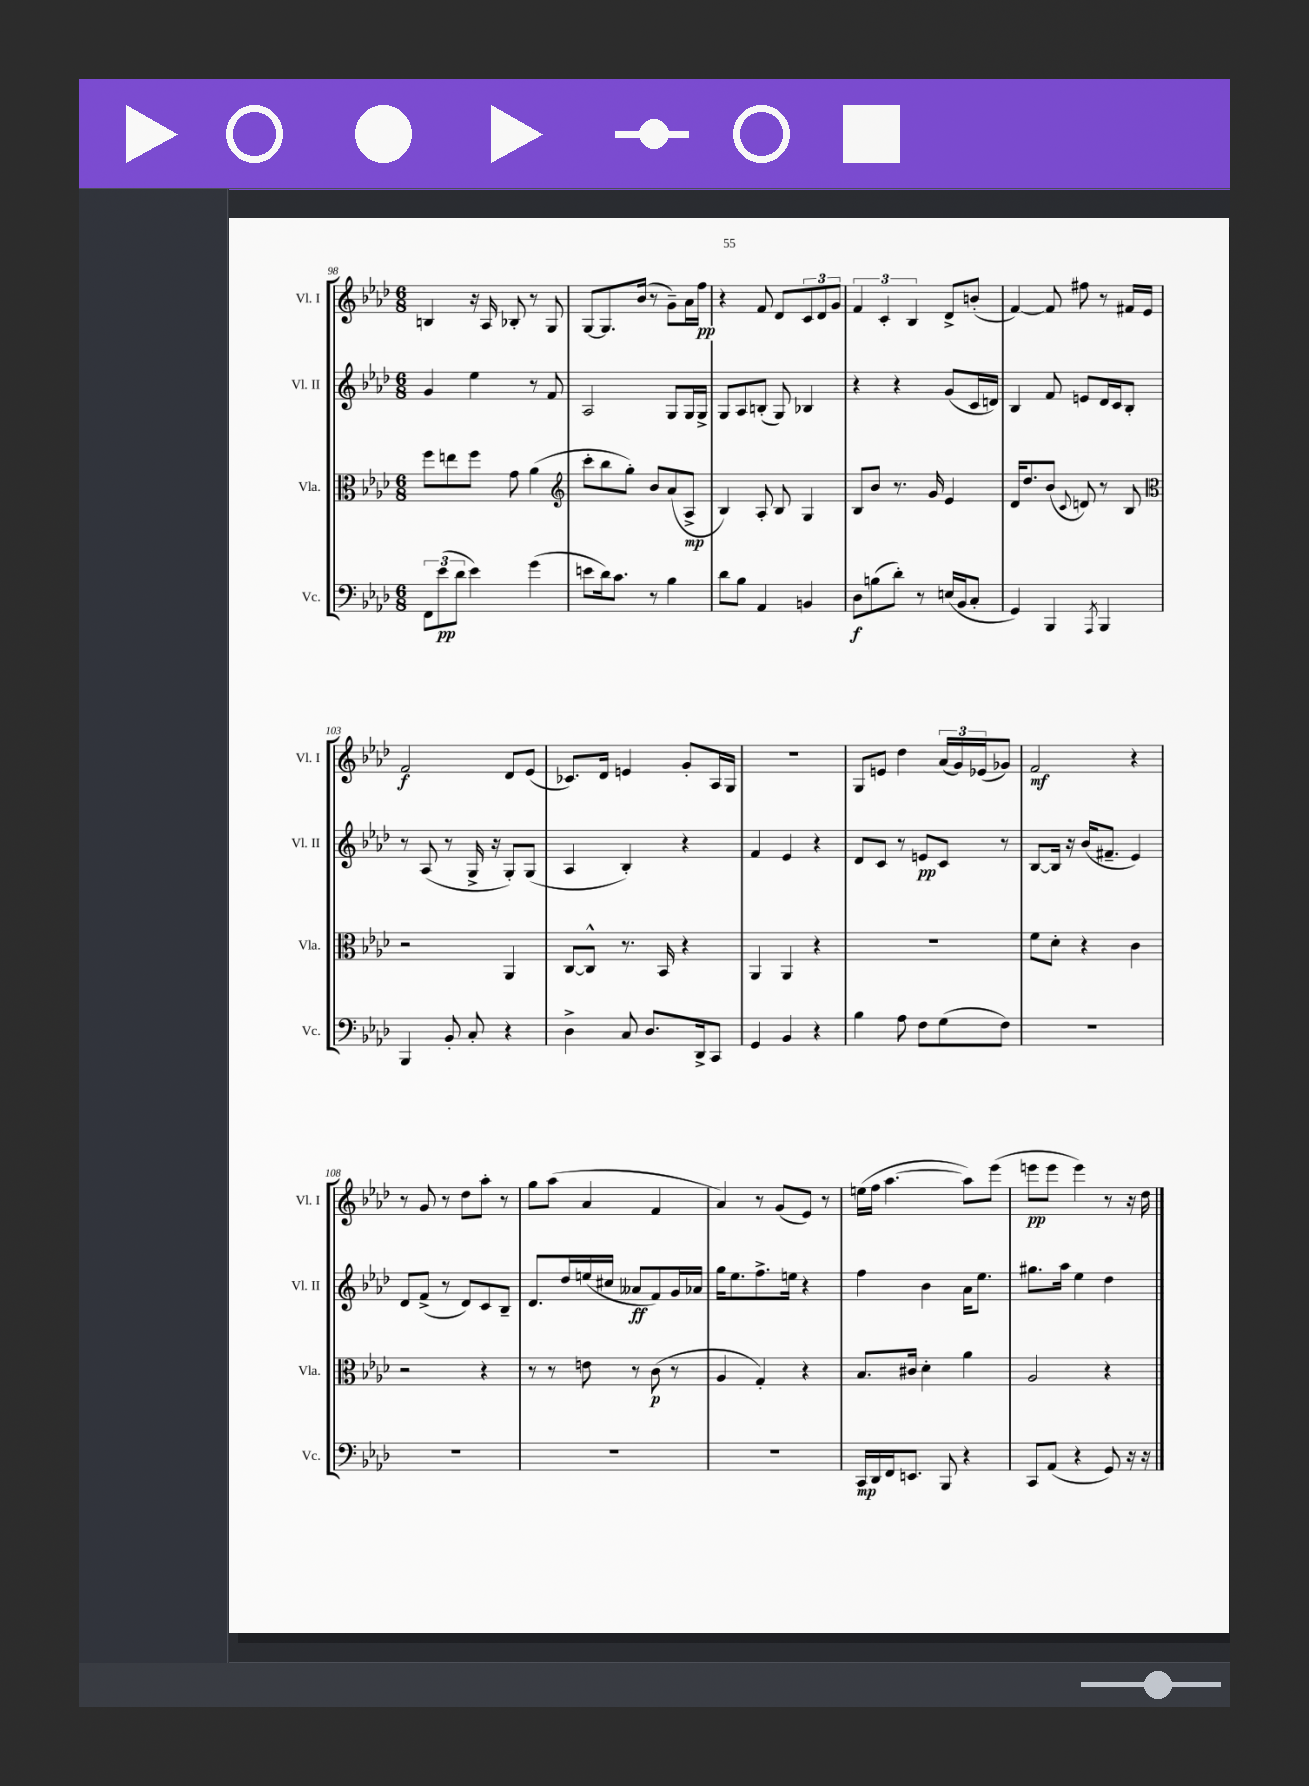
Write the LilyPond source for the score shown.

<<
\new StaffGroup <<
\new Staff = "s0" \with { instrumentName = "Vl. I" shortInstrumentName = "Vl. I" } {
    \clef treble \key aes \major \numericTimeSignature \time 6/8
    b4 r16 aes16 bes8-. r8 g8 |
    g8~ g8. bes'16( r8 g'8--) aes'16 f''16\pp |
    r4 f'8 des'8 \tuplet 3/2 { c'8 des'8 g'8 } |
    \tuplet 3/2 { f'4 c'4-. bes4 } des'8-> b'8-.( |
    f'4~) f'8 fis''8 r8 fis'16 ees'16 |
    f'2\f des'8 ees'8( |
    ces'8.) des'16 e'4 g'8-. aes16 g16 |
    R2. |
    g8 e'8 des''4 \tuplet 3/2 { aes'16( g'16) ees'16( } ges'8) |
    f'2\mf r4 |
    r8 g'8 r8 des''8 aes''8-. r8 |
    g''8 aes''8( aes'4 f'4 |
    aes'4) r8 g'8( ees'8) r8 |
    e''16( f''16 aes''4.~ aes''8) ees'''8( |
    e'''8\pp e'''8 e'''4) r8 r16 des''16 \bar "|." |
}
\new Staff = "s1" \with { instrumentName = "Vl. II" shortInstrumentName = "Vl. II" } {
    \clef treble \key aes \major \numericTimeSignature \time 6/8
    g'4 ees''4 r8 f'8 |
    aes2 g8 g16 g16-> |
    g8 aes8 b8-.( g8) bes4 |
    r4 r4 g'8( c'16 d'16) |
    bes4 f'8 e'8 des'16 c'16 bes8-. |
    r8 aes8( r8 g16-> r16 g8-.) g8( |
    aes4 bes4-.) r4 |
    f'4 ees'4 r4 |
    des'8 c'8 r8 e'8\pp c'8 r8 |
    bes8~ bes16 r16 bes'16( fis'8.-- ees'4) |
    des'8 f'8->( r8 des'8) c'8 bes8-- |
    des'8. des''16 e''16( cis''16 aeses'8\ff f'8) g'16 aes'16 |
    g''16 ees''8. f''8.-> e''16 r4 |
    f''4 bes'4 aes'16 ees''8. |
    gis''8. aes''16 ees''4 des''4 \bar "|." |
}
\new Staff = "s2" \with { instrumentName = "Vla." shortInstrumentName = "Vla." } {
    \clef alto \key aes \major \numericTimeSignature \time 6/8
    f''8 e''8 f''8 g'8 aes'4( |
    \clef treble c'''8-. bes''8 g''8-.) bes'8 aes'8( aes8->\mp |
    bes4) aes8-. bes8 g4 |
    bes8 bes'8 r8. g'16 ees'4 |
    des'16 des''8. bes'8( \appoggiatura { c'8 } d'8) r8 bes8 |
    \clef alto r2 aes,4 |
    c8~ c8-^ r8. bes,16 r4 |
    aes,4 aes,4 r4 |
    R2. |
    f'8 des'8-. r4 c'4 |
    r2 r4 |
    r8 r8 e'8 r8 c'8\p( r8 |
    aes4 g4-.) r4 |
    bes8. cis'16 des'4-. aes'4 |
    aes2 r4 \bar "|." |
}
\new Staff = "s3" \with { instrumentName = "Vc." shortInstrumentName = "Vc." } {
    \clef bass \key aes \major \numericTimeSignature \time 6/8
    \tuplet 3/2 { f,8 ees'8\pp( des'8 } ees'4) g'4( |
    e'8 des'16) c'8. r8 bes4 |
    des'8 bes8 aes,4 b,4 |
    des8\f b8( des'8-.) r8 e16( bes,16 c8-. |
    g,4) bes,,4 \acciaccatura { aes,,8 } bes,,4 |
    bes,,4 bes,8-. c8-. r4 |
    des4-> c8 des8. des,16-> c,8 |
    g,4 bes,4 r4 |
    bes4 aes8 f8 g8( f8) |
    R2. |
    R2. |
    R2. |
    R2. |
    c,16\mp des,16 f,16 e,8. bes,,8 r4 |
    c,8 aes,8( r4 g,8) r16 r16 \bar "|." |
}
>>
>>
\layout { \context { \Score currentBarNumber = #98 } }
